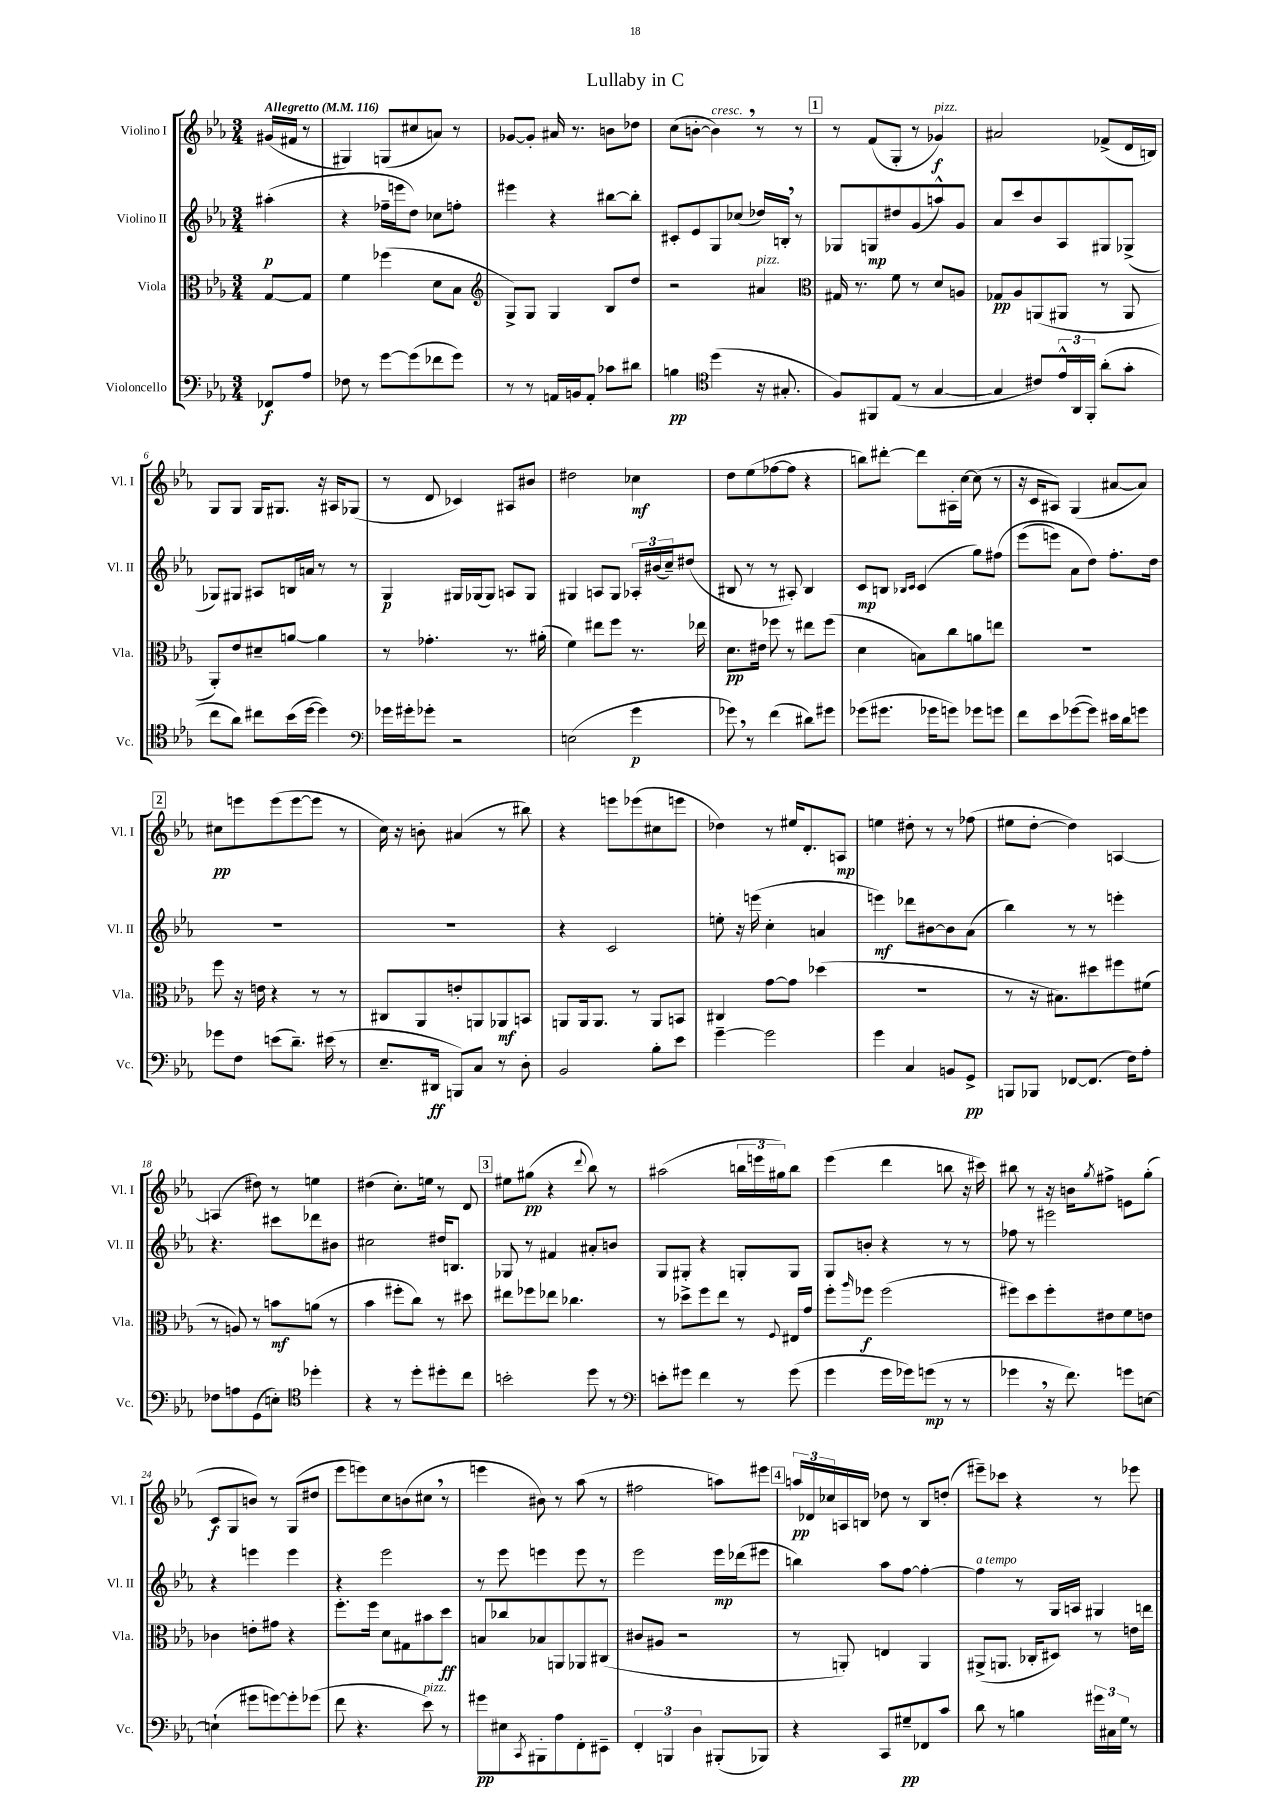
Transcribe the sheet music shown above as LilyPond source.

\header { title = "Lullaby in C" }
<<
\new StaffGroup <<
\new Staff = "s0" \with { instrumentName = "Violino I" shortInstrumentName = "Vl. I" } {
    \clef treble \key ees \major \numericTimeSignature \time 3/4 \partial 4 \tempo "Allegretto" 4 = 116
    gis'16( fis'16 r8 |
    gis4) g8( cis''8 a'8) r8 |
    ges'8~ ges'8-. ais'16 r8. b'8 des''8 |
    c''8( b'8~-. b'4^\markup { \italic "cresc." }) \breathe r8 r8 |
    \mark \markup { \box "1" } r8 f'8( g8-. r8 ges'4\f^\markup { \italic "pizz." }) |
    ais'2 fes'8->( d'16 b16) |
    g8 g8 g16 gis8. r16 ais16 ges8( |
    r8 d'8 ces'4) ais8 bis'8 |
    dis''2 ces''4\mf |
    d''8 ees''8( fes''8~ fes''8 r4 |
    b''8) dis'''8~-. dis'''8 ais16-. c''16~ c''8( r8 |
    r16 c'16 ais8) g4( ais'8~ ais'8) |
    \mark \markup { \box "2" } cis''8\pp e'''8 e'''8( e'''8~ e'''8 r8 |
    c''16) r16 b'8-. ais'4( r8 bis''8) |
    r4 e'''8 ees'''8( cis''8 e'''8 |
    des''4) r8 eis''16 d'8.-. a8\mp |
    e''4 dis''8-. r8 r8 fes''8( |
    eis''8 d''8~-. d''4) a4~ |
    a4( dis''8) r8 e''4 |
    dis''4( c''8.-.) e''16 r8 d'8 |
    \mark \markup { \box "3" } eis''8 gis''8\pp( r4 \appoggiatura { d'''8 } bes''8) r8 |
    ais''2( \tuplet 3/2 { b''16 e'''16 gis''16) } b''8 |
    ees'''4( d'''4 b''8 r16 cis'''16) |
    bis''8 r8 r16 b'16 \acciaccatura { g''8 } fis''8-> e'8 g''8-.( |
    c'8\f g8 b'8) r8 g8( dis''8 |
    ees'''8 e'''8) c''8 b'8( cis''8 \breathe r8 |
    e'''4 bis'8) r8 aes''8( r8 |
    fis''2 a''8) eis'''8 |
    \mark \markup { \box "4" } \tuplet 3/2 { a''16\pp des'16 ces''16 } a16 b16 des''8 r8 b8 d''8-.( |
    eis'''8--) ces'''8 r4 r8 ees'''8 \bar "|." |
}
\new Staff = "s1" \with { instrumentName = "Violino II" shortInstrumentName = "Vl. II" } {
    \clef treble \key ees \major \numericTimeSignature \time 3/4 \partial 4
    ais''4-.\p( |
    r4 fes''16-- e'''16 d''8) ces''8 f''8-. |
    eis'''4 r4 bis''8~ bis''8-. |
    cis'8-. ees'8 g8 ces''8( des''16) b16-. \breathe r8 |
    \mark \markup { \box "1" } ges8 g8\mp dis''8 g'8( a''8-^) g'8 |
    aes'8 c'''8 bes'8 aes8 gis8 ges8->( |
    ges8) gis8 ais8 b16 a'16 r8 r8 |
    g4\p gis16 ges16( ges8) a8 ges8 |
    gis4 a8 gis8 \tuplet 3/2 { aes16-. bis'16( c''16--) } dis''8( |
    bis8 r8 r8 ais8-.) bis4 |
    c'8\mp b8 \grace { bes16 c'16 } c'4( g''8) fis''8\( |
    ees'''8( e'''8) aes'8 d''8\) f''8.-. d''16 |
    \mark \markup { \box "2" } R2. |
    R2. |
    r4 c'2 |
    e''8-. r16 e'''16( c''4-. a'4 |
    e'''4\mf) des'''8 bis'8~ bis'8 aes'8( |
    bes''4) r8 r8 e'''4-. |
    r4. cis'''8 des'''8 bis'8 |
    cis''2 dis''16 b8. |
    \mark \markup { \box "3" } ges8 r8 fis'4 ais'8-. b'8 |
    g8 gis8-. r4 g8-. g8 |
    g8 b'8-. r4 r8 r8 |
    fes''8 r8 eis'''2 |
    r4 e'''4 e'''4 |
    r4 ees'''2 |
    r8 ees'''8 e'''4 e'''8 r8 |
    ees'''2 ees'''16\mp des'''16( eis'''8 |
    \mark \markup { \box "4" } b''4) aes''8 f''8~ f''4~-. |
    f''4^\markup { \italic "a tempo" } r8 g16 a16 gis4 \bar "|." |
}
\new Staff = "s2" \with { instrumentName = "Viola" shortInstrumentName = "Vla." } {
    \clef alto \key ees \major \numericTimeSignature \time 3/4 \partial 4
    g8~ g8 |
    f'4 fes''4( d'8 bes8 |
    \clef treble g8->) g8 g4 bes8 d''8 |
    r2 ais'4^\markup { \italic "pizz." } |
    \mark \markup { \box "1" } \clef alto gis16 r8. f'8 r8 d'8 a8 |
    ges8\pp aes8 a,8( ais,8 r8 ais,8 |
    aes,8-.) ees'8 dis'8-- a'8~ a'4 |
    r8 ges'4.-. r8. ais'16-.( |
    f'4) eis''8 f''8 r8. ees''16 |
    d'8.\pp eis'16 fes''8 r8 eis''8 fes''8( |
    d'4 b8) c''8 a'8 e''8 |
    R2. |
    \mark \markup { \box "2" } f''8 r16 e'16 r4 r8 r8 |
    cis8 aes,8 e'8-. a,8 aes,8\mf b,8 |
    a,8 a,16 a,8. r8 a,8 b,8 |
    cis4 g'8~ g'8 des''4( |
    R2. |
    r8 r16 bis8.) dis''8 fis''8 fis'8( |
    r8 a8) r8 b'8\mf a'8( r8 |
    bes'4 fis''8-. c''8) r8 dis''8 |
    \mark \markup { \box "3" } eis''8 fes''8 ees''8 ces''4. |
    r8 des''8-> f''8 ees''8 r8 \appoggiatura { f8 } eis16 g'16 |
    f''8-. \grace { aes''16 } fes''8\f fes''2( |
    fis''8) d''8 fis''8-. eis'8 f'8 e'8 |
    ces'4 e'8-. gis'8 r4 |
    f''8.-. f''16 d'8 gis8 bis'8 d''8\ff |
    b8 ces''8 bes8 a,8 aes,8 cis8( |
    cis'8 ais8 r2 |
    \mark \markup { \box "4" } r8 a,8-.) e4 a,4 |
    ais,8->( a,8. ces16-. dis8) r8 e'16 e''16 \bar "|." |
}
\new Staff = "s3" \with { instrumentName = "Violoncello" shortInstrumentName = "Vc." } {
    \clef bass \key ees \major \numericTimeSignature \time 3/4 \partial 4
    fes,8\f aes8 |
    fes8 r8 g'8~ g'8( fes'8 g'8) |
    r8 r8 a,16 b,16 a,8-. ces'8 dis'8 |
    b4\pp \clef tenor d''4( r16 gis8.-. |
    \mark \markup { \box "1" } f8) fis,8 ees8( r8 g4~ |
    g4 cis'8) \tuplet 3/2 { ees'16-^ aes,16 f,16-. } aes'8-.( g'8-. |
    c''8 aes'8) cis''8 bes'16( d''16~ d''4) |
    \clef bass ges'16 gis'16-. ges'8-. r2 |
    e2( g'4\p |
    ges'8) \breathe r8 f'4( dis'8) gis'8 |
    ges'8( gis'8. ges'16 g'8) ges'8 g'8 |
    f'8 ees'8 ges'8~( ges'8) eis'16 d'16 g'8 |
    \mark \markup { \box "2" } ges'8 f8 e'8( d'8.--) eis'16( r8 |
    ees8.-- dis,16\ff b,,8) c8 r8 d8-. |
    bes,2 bes8-. ees'8 |
    g'4~-- g'2 |
    g'4 c4 b,8 g,8->\pp |
    b,,8 bes,,8 fes,8~ fes,8.( f16) aes8-. |
    fes8 a8 g,8( e8-.) \clef tenor des''4-. |
    r4 r8 d''8-. dis''8-. c''8 |
    \mark \markup { \box "3" } b'2-. d''8 r8 |
    \clef bass e'8-. gis'8 f'4 r8 gis'8( |
    g'4 g'16 ges'16) g'8\mp( r8 r8 |
    ges'4 \breathe r16 f'8.) g'8 e8~ |
    e4-!( gis'8 g'8~) g'8-. ges'8( |
    f'8 r4. ees'8^\markup { \italic "pizz." }) r8 |
    gis'8\pp eis8 \acciaccatura { c,8 } bis,,8-. aes8 f,8-. eis,8-- |
    \tuplet 3/2 { f,4-. b,,4 d4 } bis,,8-.( bes,,8) |
    \mark \markup { \box "4" } r4 c,8 gis8--\pp fes,8 c'8 |
    d'8 r8 b4 \tuplet 3/2 { gis'16 cis16 g16 } r8 \bar "|." |
}
>>
>>
